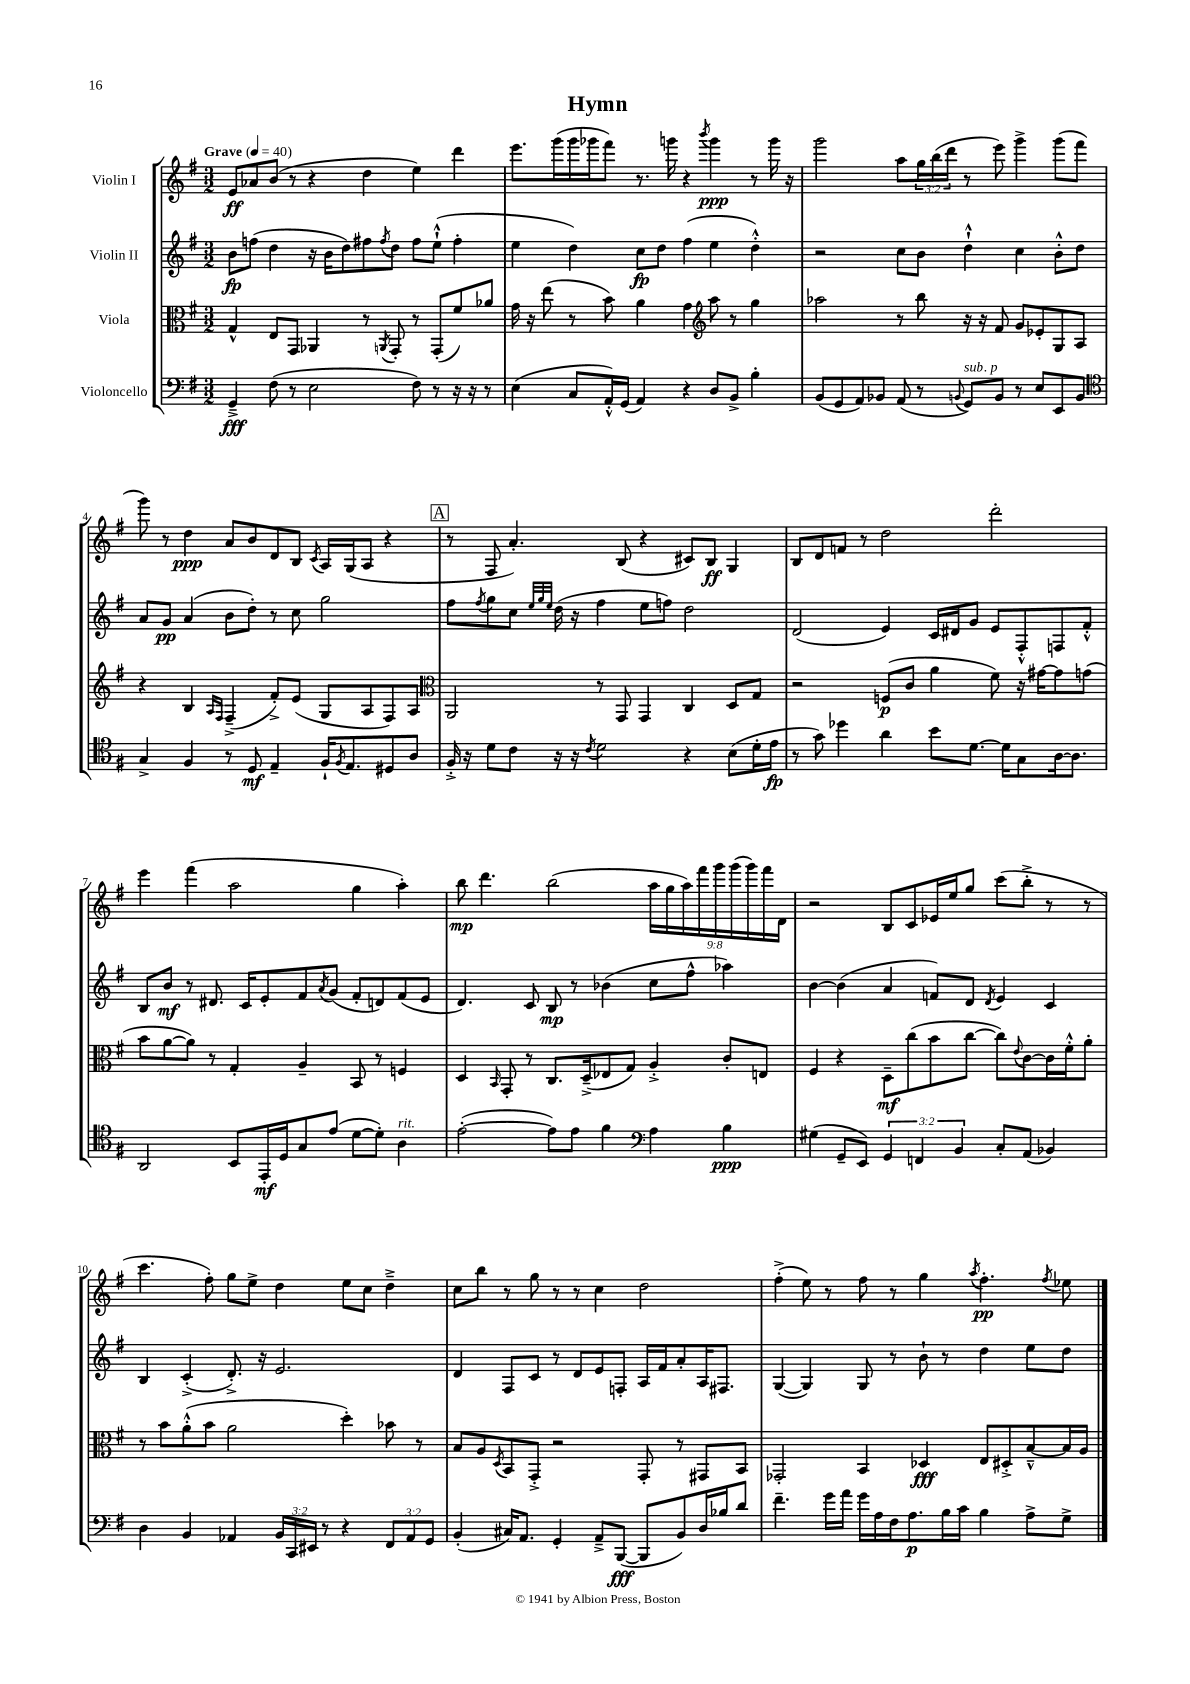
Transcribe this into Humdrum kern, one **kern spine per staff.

**kern	**kern	**kern	**kern
*staff4	*staff3	*staff2	*staff1
*clefF4	*clefC3	*clefG2	*clefG2
*k[f#]	*k[f#]	*k[f#]	*k[f#]
*M3/2	*M3/2	*M3/2	*M3/2
*MM40	*MM40	*MM40	*MM40
4GG~^/	4G^^/	8b\L	8e/L
.	.	(8ff\J	8a-/
(8F#\	8E/L	4dd\	(8b/J
8r	8GG/J	.	8r
2E\	4AA-/	16r	4r
.	.	16b\LK	.
.	.	8dd\)	.
.	8r	8ff#\	4dd\
.	8qAA/	8qff#/	.
.	8GG'/	8dd\J	.
8F#\)	8r	8ff#\L	4ee\)
8r	(8GG'/L	(8ee`^^\J	.
16r	8f#/)	4ff#'\	4ddd\
16r	.	.	.
8r	8a-/J	.	.
=	=	=	=
(4E\	16g\	4ee\	8.eee\L
.	16r	.	.
.	(8ee\	.	.
.	.	.	(16ggg\L
8C/L	8r	4dd\)	16ggg\
.	.	.	16ggg-\J
16AA'^^/L)	8b\)	.	8fff#\J)
(16GG/JJ	.	.	.
4AA/)	4a\	8cc\L	8.r
.	.	8dd\J	.
.	.	.	16ggg\
4r	4g\	(4ff#\	4r
*	*clefG2	*	*
.	.	.	8qbbb/
8D/L	8aa\	4ee\	4ggg\
8BB^/J	8r	.	.
4B'\	4gg\	4dd'^^\)	8r
.	.	.	16ggg\
.	.	.	16r
=	=	=	=
(8BB/L	2aa-\	2r	2ggg\
8GG/	.	.	.
8AA/)	.	.	.
8BB-/J	.	.	.
(8AA/	8r	8cc\L	8aa\L
8r	8bb\	8b\J	24gg\L
.	.	.	(24bb\
.	.	.	24ddd\JJ
8qqBB/	.	.	.
8GG/L)	16r	4dd`^^\	8r
.	16r	.	.
8BB/J	8f#/	.	8eee\)
8r	8g/L	4cc\	4ggg^\
8E/L	8e-'/	.	.
8EE/	8G/	8b'^^\L	(8ggg\L
8BB/J	8A/J	8dd\J	8fff#\J
=	=	=	=
*clefC4	*	*	*
4G^/	4r	8a/L	8ggg\)
.	.	8g/J	8r
4F#/	4B/	(4a/	4dd\
.	16qqA/LL	.	.
.	16qqF#/JJ	.	.
8r	(4F#~^/	8b\L	8a/L
8D/	.	8dd'\J)	8b/
4E~/	8f#'^/L)	8r	8d/
.	(8e/J	8cc\	8B/J
.	.	.	8qc/
16F#`/LK	8G/L	2gg\	16A/LL
8qF#/	.	.	.
8.E/	.	.	(16G/J
.	8A/	.	8A/J
8D#/	8F#/)	.	4r
8A/J	8A/J	.	.
=	=	=	=
*	*clefC3	*	*
16F#'^/	2AA/	8ff#\L	8r
16r	.	.	.
.	.	8qff#/	.
8d\L	.	8gg\	8F#/
8c\J	.	8cc\J	4.a'/)
.	.	32qqee/LLL	.
.	.	32qqgg/	.
.	.	32qqee/JJJ	.
16r	.	(16dd\	.
16r	.	16r	.
8qc/	.	.	.
2d\	8r	4ff#\	.
.	8GG/	.	(8B/
.	4GG/	8ee\L	4r
.	.	8ff\J)	.
4r	4C/	2dd\	8c#/L)
.	.	.	8B/J
(8B\L	8D/L	.	4G/
16d'\L	8G/J	.	.
16e\JJ	.	.	.
=	=	=	=
8r	2r	(2d/	8B/L
8g\)	.	.	8d/
4dd-\	.	.	8f/J
.	.	.	8r
4a\	(8F/L	4e/)	2dd\
.	8c/J	.	.
8b\L	4a\	16c/LL	.
.	.	16d#/J	.
[8.d\J	.	8g/J	.
.	8f#\)	8e/L	2ddd'\
16d\]LK	.	.	.
8G\	16r	8F#'^^/	.
.	[16g#\LK	.	.
[16A\k	8g#\]	8F/	.
8.A\]J	.	.	.
.	(8g\J	8f#'^^/J	.
=	=	=	=
2AA/	8b\L	8B/L	4eee\
.	[8a\	8b/J	.
.	8a\]J)	8r	(4fff#\
.	8r	8.d#/	.
8BB/L	4G'/	.	2aa\
.	.	16c/LK	.
16EE'/L	.	8e'/	.
16D/J	.	.	.
8G/	4A~/	8f#/	.
.	.	8qa/	.
(8e/J	.	(8g/J	.
[8d\L	8BB/	8f#'/L	4gg\
8d'\]J)	8r	8d/)	.
4A\	4F/	(8f#/	4aa'\)
.	.	8e/J	.
=	=	=	=
([2e'\	4D/	4.d/)	8bb\
.	.	.	4.ddd\
.	16qqBB/	.	.
.	8GG'/	.	.
.	8r	8c/	.
8e\]L)	8.C/L	8B/	(2bb\
8e\J	.	8r	.
.	(16D~^/k	.	.
4f#\	8E-/	(4b-\	.
.	8G/J)	.	.
*clefF4	*	*	*
4A\	4A'^/	8cc\L	18aa\LL
.	.	.	18gg\
.	.	.	18aa\)
.	.	8ff#^^\J	.
.	.	.	18fff#\
.	.	.	18ggg\
4B\	8c'/L	4aa-\)	.
.	.	.	(18ggg\
.	.	.	18ggg\)
.	8E/J	.	.
.	.	.	18fff#\
.	.	.	18d\JJ
=	=	=	=
(4G#\	4F#/	[4b\	2r
8GG~/L	4r	(4b\]	.
8EE/J)	.	.	.
6GG/	8D~\L	4a/	8B/L
.	(8cc\	.	8c/
6FF/	.	.	.
.	8b\	8f/L)	16e-/L
.	.	.	16ee/J
6BB/	.	.	.
.	[8cc\J	8d/J	8gg/J
.	.	8qd/	.
8C'/L	8cc\]L)	4e/	(8ccc\L
.	8qqe/	.	.
(8AA/J	[8c\	.	8bb'^\J
4BB-/)	16c\]L	4c/	8r
.	16f#'^^\J	.	.
.	8a'\J	.	8r
=	=	=	=
4D\	8r	4B/	4.ccc\
.	8b\L	.	.
4BB/	(8a'^^\	(4c'^/	.
.	8b\J	.	8ff#'\)
4AA-/	2a\	8.d'^/)	8gg\L
.	.	.	8ee^\J
.	.	16r	.
24BB/LL	.	2.e/	4dd\
24CC/	.	.	.
24EE#/JJ	.	.	.
8r	.	.	.
4r	4dd'\)	.	8ee\L
.	.	.	8cc\J
12FF#/L	8b-\	.	4dd~^\
12AA-/	.	.	.
.	8r	.	.
12GG/J	.	.	.
=	=	=	=
(4BB'/	8B/L	4d/	8cc\L
.	8A/	.	8bb\J
.	8qD/	.	.
16C#/LK)	8BB/	8F#/L	8r
8.AA/J	.	.	.
.	8GG'^/J	8c/J	8gg\
4GG'/	2r	8r	8r
.	.	8d/L	8r
8AA~^/L	.	8e/	4cc\
([8BBB/J	.	8F'/J	.
8BBB/]L	8GG'/	16A/LL	2dd\
.	.	16f#/J	.
8BB/)	8r	8a'/	.
16D/L	8GG#/L	16A/K	.
16B-/J	.	8.F#/J	.
8d/J	8BB/J	.	.
=	=	=	=
4.f#~\	2GG-'/	([4G/	(4ff#'^\
.	.	4G/])	8ee\)
16g\LL	.	.	8r
16a\JJ	.	.	.
16g\LL	4BB/	8G/	8ff#\
16A\	.	.	.
16F#\J	.	8r	8r
8.A\	.	.	.
.	4D-/	8b`\	4gg\
16B\L	.	8r	.
16c\JJ	.	.	.
.	.	.	8qaa/
4B\	8E/L	4dd\	4.ff#'\
.	8D#'^/	.	.
8A^\L	[8B~^^/	8ee\L	.
.	.	.	8qff#/
8G^\J	16B/]L	8dd\J	8ee-\
.	16A/JJ	.	.
==	==	==	==
*-	*-	*-	*-
